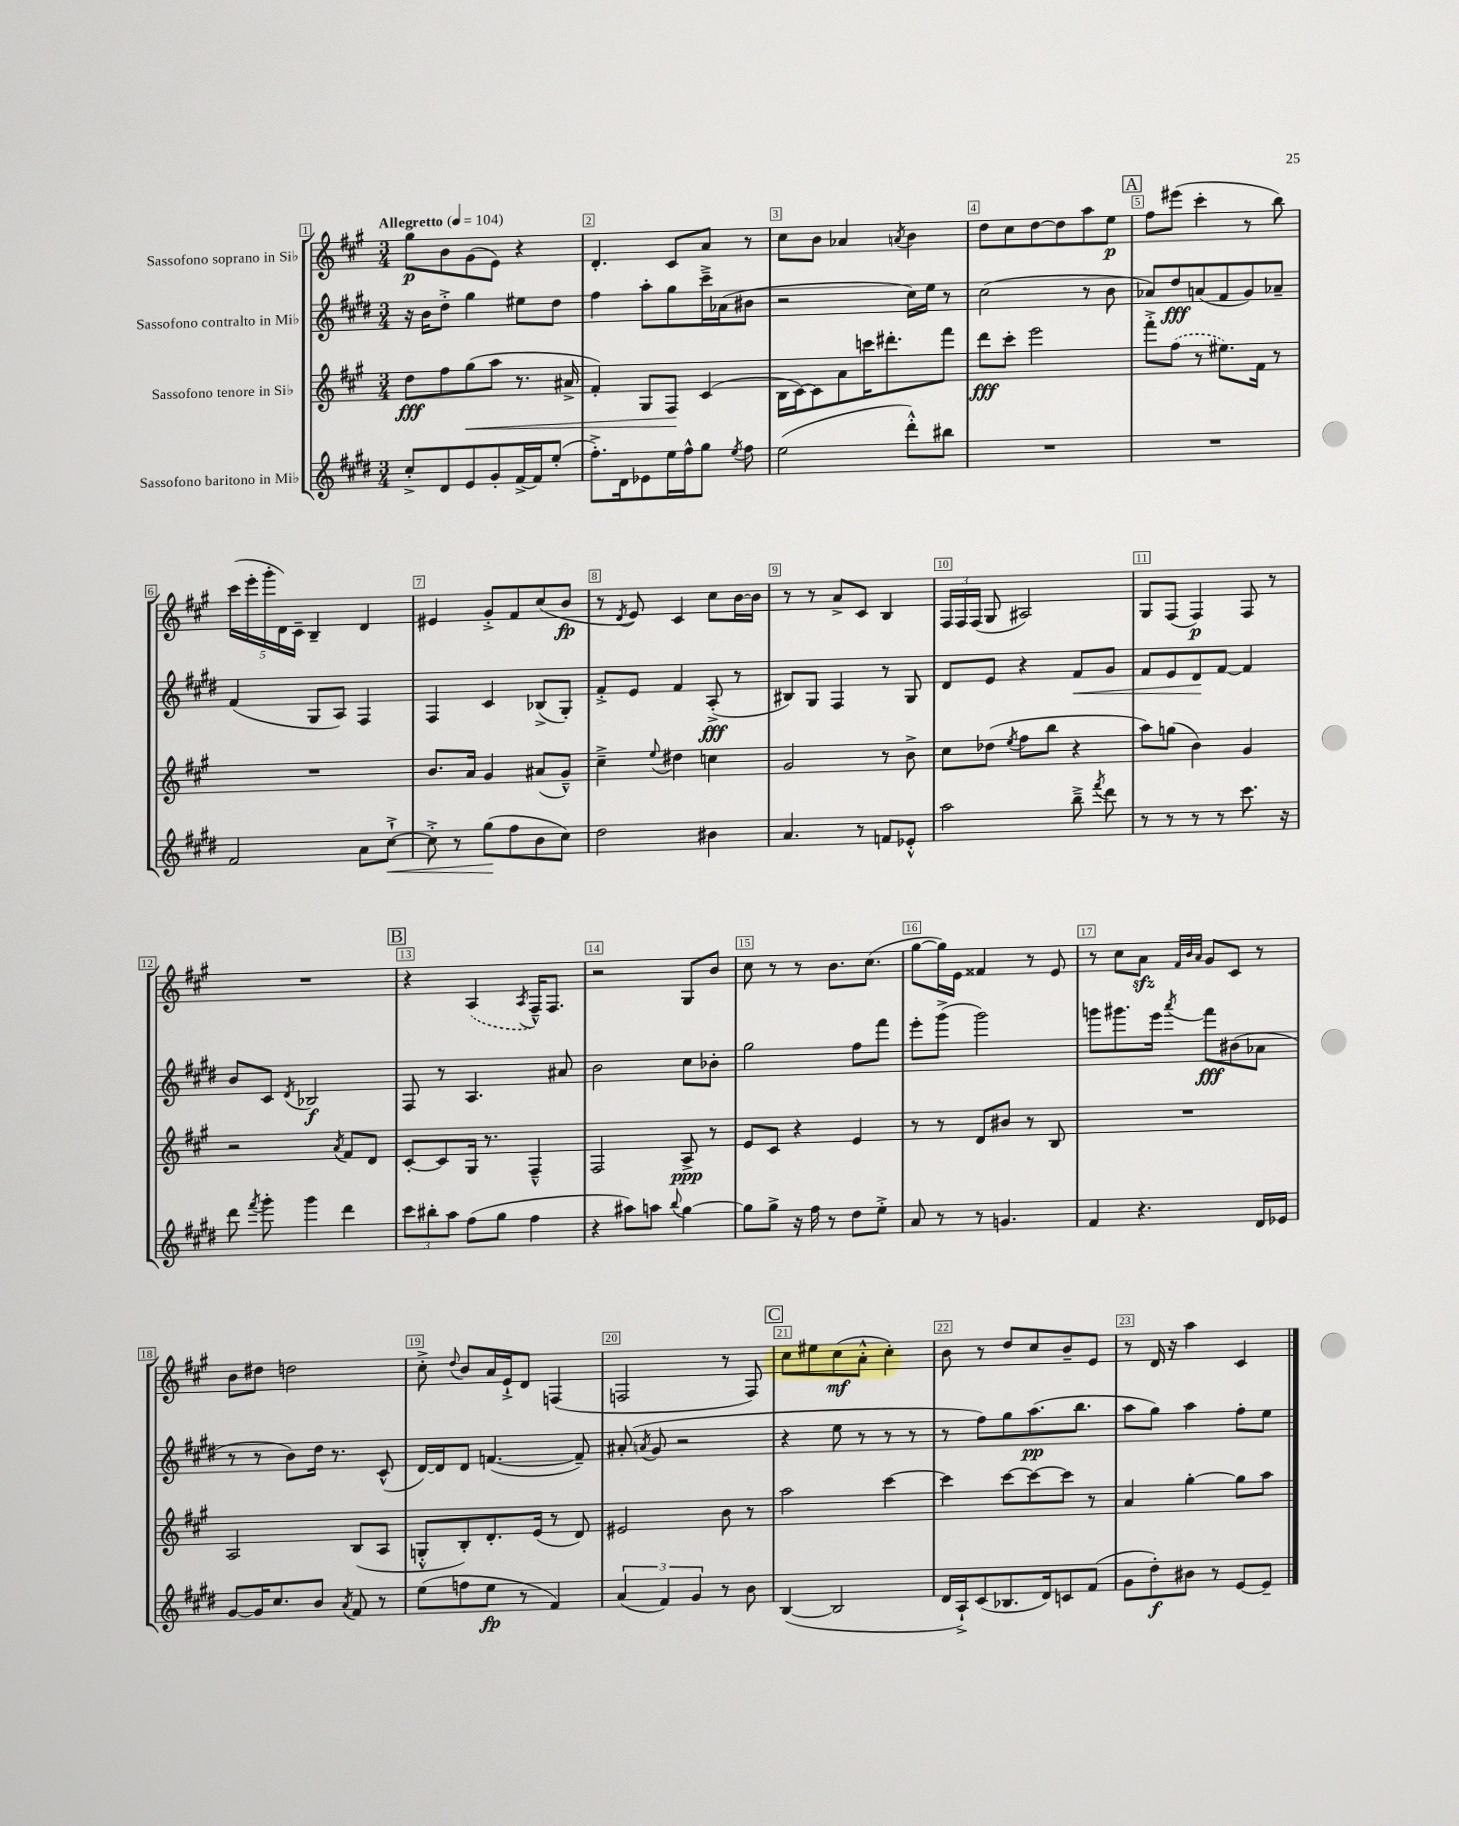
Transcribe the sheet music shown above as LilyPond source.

<<
\new StaffGroup <<
\new Staff = "s0" \with { instrumentName = "Sassofono soprano in Sib" } {
    \clef treble \key a \major \numericTimeSignature \time 3/4 \tempo "Allegretto" 4 = 104
    \autoBeamOff gis''8[\p b'8 gis'8( e'8]) r4 |
    d'4.-. cis'8[ a'8] r8 |
    cis''8[ b'8] aes'4 \acciaccatura { a'8 } b'4 |
    d''8[ cis''8 d''8~ d''8 a''8 e''8]\p |
    \mark \markup { \box "A" } fis''8[ eis'''8]( cis'''4-. r8 b''8) |
    \tuplet 5/4 { cis'''16[( e'''16-. gis'''16-. d'16) cis'16]-- } b4-- d'4 |
    eis'4 gis'8[-.-> fis'8 cis''8( b'8]\fp |
    r8 \acciaccatura { d'8 } e'8) cis'4 cis''8[ b'16~ b'16] |
    r8 r8 a'8[-> cis'8] b4 |
    \tuplet 3/2 { fis16[ fis16 fis16]( } gis8 ais2) |
    gis8[ fis8]( fis4\p) fis8 r8 |
    R2. |
    \mark \markup { \box "B" } r4 \once \slurDashed a4( \acciaccatura { a8 } fis16[---^) fis8.] |
    r2 gis8[ b'8] |
    cis''8 r8 r8 b'8.[ cis''8.]( |
    gis''8[~ gis''16) e'16] fisis'4 r8 e'8 |
    r8 cis''8[ a'8]\sfz \grace { fis'32[ b'32 a'32] } gis'8[ cis'8] r8 |
    b'8[ dis''8] d''2 |
    cis''8-.-> \appoggiatura { d''8 } b'8[ a'16 e'16-!-> d'8] f4( |
    f2 r8 f8) |
    \mark \markup { \box "C" } cis''8[ eis''8 cis''8\mf( a'8]-.-^ cis''4-.) |
    b'8 r8 d''8[ cis''8 b'8-- e'8] |
    r8 d'16 r16 a''4 cis'4 \bar "|." |
}
\new Staff = "s1" \with { instrumentName = "Sassofono contralto in Mib" } {
    \clef treble \key e \major \numericTimeSignature \time 3/4
    \autoBeamOff r16 b'16[ dis''8]-.-> gis''4 eis''8[ dis''8] |
    fis''4 a''8[-. gis''8 cis'''16---> aes'16( bis'8] |
    r2 cis''16[) e''16] r8 |
    cis''2( r8 b'8 |
    \mark \markup { \box "A" } aes'8[) dis''8\fff a'8( fis'8 gis'8) aes'8]-- |
    fis'4( gis8[ a8]) fis4 |
    fis4 cis'4 bes8[->( gis8]-.) |
    fis'8[-.-> e'8] fis'4 a8-.->\fff( r8 |
    bis8[) gis8] fis4 r8 gis8 |
    dis'8[ e'8] r4 fis'8[\< gis'8] |
    fis'8[ e'8 dis'8\! fis'8]~ fis'4 |
    b'8[ cis'8] \acciaccatura { dis'8 } bes2\f |
    \mark \markup { \box "B" } fis8 r8 a4. ais'8 |
    b'2 cis''8[ bes'8]-. |
    gis''2 fis''8[ fis'''8] |
    e'''8[-. gis'''8]->( gis'''2) |
    g'''8[ gis'''8. e'''16] \acciaccatura { a'''8 } fis'''8[\fff bis'8( aes'8] |
    r8 r8 b'8[) dis''16] r8. cis'8-^( |
    dis'16[~) dis'16 dis'8] f'4.~( f'8--) |
    ais'8-.( \acciaccatura { a'8 } gis'8 r2 |
    \mark \markup { \box "C" } r4 e''8 r8 r8 r8 |
    r8 fis''8[) gis''8 a''8.\pp( b''8.] |
    a''8[ gis''8]) a''4 fis''8[-. e''8] \bar "|." |
}
\new Staff = "s2" \with { instrumentName = "Sassofono tenore in Sib" } {
    \clef treble \key a \major \numericTimeSignature \time 3/4
    \autoBeamOff d''8[\fff fis''8 gis''8\<( a''8] r8. ais'16-> |
    fis'4-.) gis8[ fis8]\! cis'4( |
    b16[ cis'16~) cis'8 a'8 c'''16 dis'''8.-. fis'''8] |
    d'''8[\fff cis'''8]-. e'''2 |
    \mark \markup { \box "A" } fis'''8[-.-> \once \slurDashed fis''8]( r8 eis''8.[) fis'16] r8 |
    R2. |
    b'8.[ a'16] gis'4 ais'8[( gis'8]---^) |
    cis''4---> \appoggiatura { e''8 } dis''4 c''4 |
    gis'2 r8 b'8-> |
    cis''8[ des''8]( \acciaccatura { e''8 } fis''8[ b''8] r4 |
    a''8[) g''8]( b'4) gis'4 |
    r2 \acciaccatura { a'8 } fis'8[ d'8] |
    \mark \markup { \box "B" } cis'8[~-. cis'8 gis16] r8. fis4---^ |
    fis2 a8->\ppp r8 |
    e'8[ cis'8] r4 e'4 |
    r8 r8 d'8[ bis'8] r8 b8 |
    R2. |
    a2 b8[( a8] |
    g8[-.-^ b8-.) d'8.-. e'16]( r8 d'8) |
    eis'2 b'8 r8 |
    \mark \markup { \box "C" } a''2 cis'''4~ |
    cis'''4 cis'''8[~ cis'''8~ cis'''8] r8 |
    a'4 gis''4~-. gis''8[ a''8] \bar "|." |
}
\new Staff = "s3" \with { instrumentName = "Sassofono baritono in Mib" } {
    \clef treble \key e \major \numericTimeSignature \time 3/4
    \autoBeamOff cis''8[-.-> dis'8 e'8 gis'8-. fis'16~-> fis'16 e''8]-.( |
    fis''8.[-.->) dis'16 ees'8 e''16 fis''16-^ gis''8] \acciaccatura { e''8 } fis''8 |
    e''2( dis'''8[-.-^) bis''8] |
    R2. |
    \mark \markup { \box "A" } R2. |
    fis'2 a'8[ cis''8]~-!->\< |
    cis''8-.-> r8 gis''8[\!( fis''8 b'8 cis''8]) |
    dis''2 bis'4 |
    a'4. r8 f'8[ ees'8]-.-^ |
    a''2 b''8---> \acciaccatura { fis'''8 } dis'''8 |
    r8 r8 r8 r8 cis'''8. r16 |
    dis'''8 \acciaccatura { fis'''8 } gis'''8-. gis'''4 dis'''4 |
    \mark \markup { \box "B" } \tuplet 3/2 { cis'''8[ bis''8-. a''8] } fis''8[( gis''8] fis''4 |
    r4 ais''8[) a''8] \appoggiatura { b''8 } gis''4~ |
    gis''8[ gis''8]-> r16 fis''16 r8 dis''8[ e''8]-.-> |
    a'8 r8 r8 g'4. |
    fis'4 r4. dis'16[ ees'16] |
    gis'8[~ gis'16 cis''8. b'8] \acciaccatura { a'8 } fis'8 r8 |
    e''8[( f''8 e''8]\fp r8 fis'4) |
    \tuplet 3/2 { a'4( fis'4) gis'4 } r8 b'8 |
    \mark \markup { \box "C" } b4~( b2 |
    dis'16[ a16-!->) cis'8( bes8. dis'16) c'8 fis'8]( |
    gis'8[ dis''8-.\f) bis'8] r8 e'8[~ e'8]-- \bar "|." |
}
>>
>>
\layout { \context { \Score \override BarNumber.break-visibility = ##(#f #t #t) barNumberVisibility = #all-bar-numbers-visible \override BarNumber.stencil = #(make-stencil-boxer 0.1 0.3 ly:text-interface::print) } }
